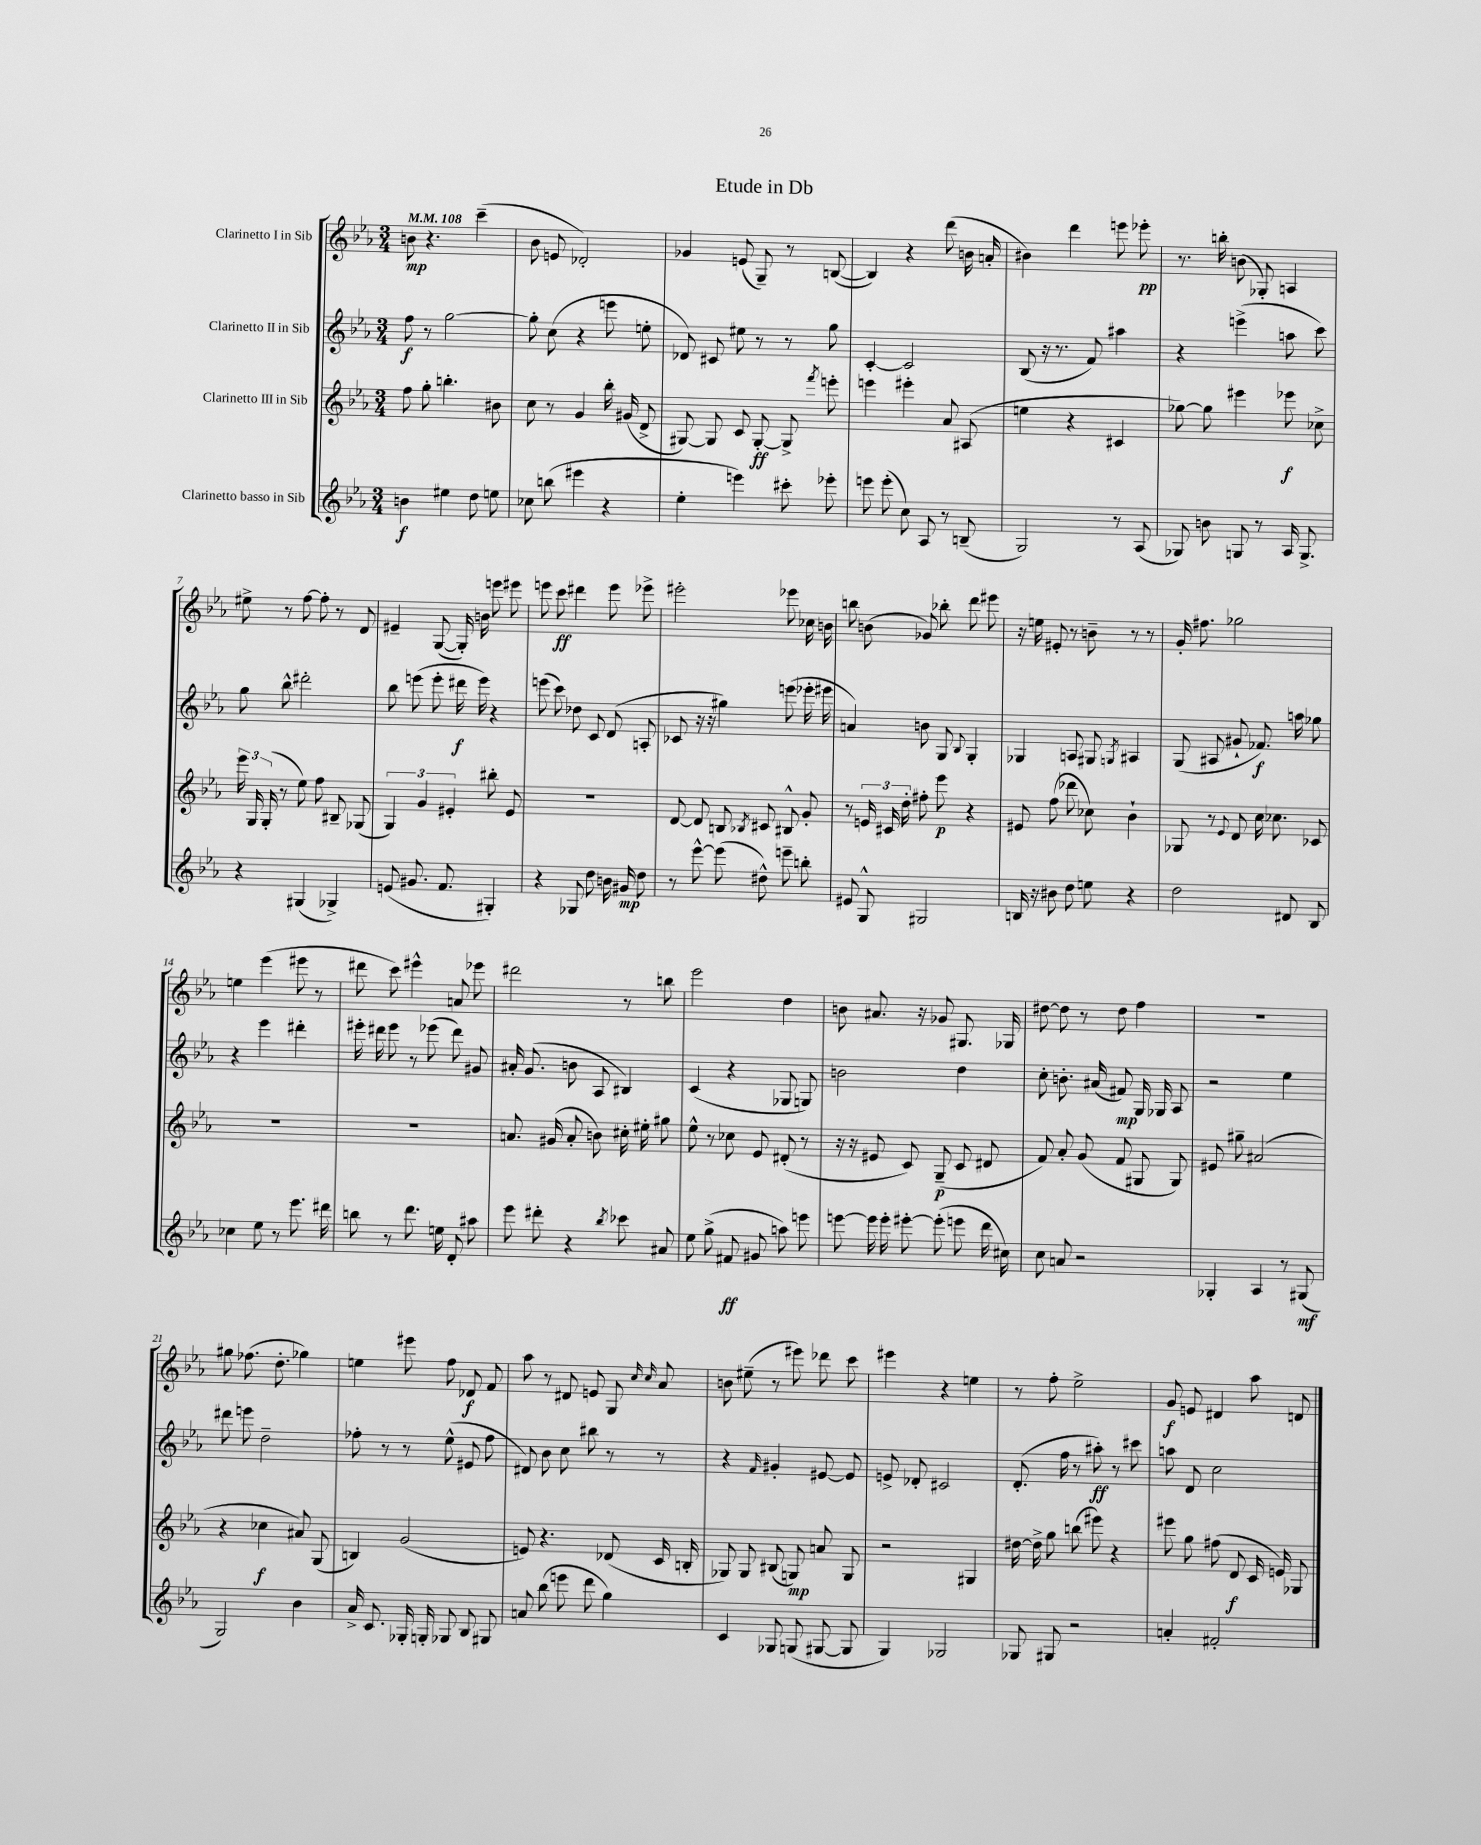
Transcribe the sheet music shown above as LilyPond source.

\header { title = "Etude in Db" }
<<
\new StaffGroup <<
\new Staff = "s0" \with { instrumentName = "Clarinetto I in Sib" } {
    \clef treble \key ees \major \numericTimeSignature \time 3/4 \tempo 4 = 108
    \autoBeamOff b'8\mp r4. c'''4--( |
    bes'8 e'8 des'2-.) |
    ges'4 e'8( g8--) r8 b8~( |
    b4) r4 d'''8( b'16 a'16-. |
    bis'4) d'''4 e'''8 ees'''8-.\pp |
    r8. b''16-. b'8( ges8-.) a4 |
    eis''8-> r8 f''8~ f''8-. r8 d'8 |
    eis'4-- g8~( g16-.) b'16 e'''8 eis'''8 |
    e'''8 c'''8\ff dis'''4 e'''8 ees'''8-> |
    eis'''2-. ees'''8 ces''16 b'16 |
    b''8 b'8( ges'8) bes''8-. d'''8 eis'''8 |
    r16 e''16 eis'8-. r8 b'8-- r8 r8 |
    g'16-. fis''8. ges''2 |
    e''4 ees'''4( eis'''8 r8 |
    dis'''8 c'''8) eis'''4-^ a'8 ees'''8 |
    dis'''2 r8 b''8 |
    ees'''2 d''4 |
    b'8 ais'8. r16 ges'8 gis8. ges16 |
    dis''8~ dis''8 r8 dis''8 f''4 |
    R2. |
    gis''8 fes''8.( d''8.-. ges''4) |
    e''4 eis'''8 f''8 des'8\f f'8 |
    aes''8 r8 dis'8 e'8 g8 \grace { c''16 c''16 } aes'8 |
    b'8 eis''8--( r8 eis'''8) des'''8 c'''8 |
    eis'''4 r4 e''4 |
    r8 f''8-. ees''2-> |
    g'8\f e'8 dis'4 aes''8 d'8 \bar "|." |
}
\new Staff = "s1" \with { instrumentName = "Clarinetto II in Sib" } {
    \clef treble \key ees \major \numericTimeSignature \time 3/4
    \autoBeamOff f''8\f r8 g''2~ |
    g''8-. c''8( r4 e'''8 e''8-. |
    des'8) cis'8 eis''8 r8 r8 g''8 |
    c'4~-. c'2 |
    bes8( r16 r8. f'8) ais''4 |
    r4 e'''4->( a''8 c'''8) |
    g''8 bes''8-^ dis'''2-. |
    bes''8 e'''8( e'''8-. dis'''16\f e'''16) r4 |
    e'''8( c'''8) des''8 c'8 d'8( a8-. |
    ces'8 r16 r16 gis''4) e'''8( ees'''16-. eis'''16 |
    a'4) b'8 g8 \appoggiatura { bes8 } g4-. |
    ges4 a8 gis8 \acciaccatura { g8 } ais4 |
    g8( ais8 gis'8-! fes'8.\f) a''16 ges''8 |
    r4 ees'''4 dis'''4-. |
    eis'''16-. dis'''16 eis'''8 r8 ees'''8( dis'''8) gis'8 |
    ais'16-. g'8.( b'8 aes8 bis4) |
    c'4( r4 ges8 g8) |
    b'2 d''4 |
    c''8-. b'8.-. ais'16( fis'8\mp) g16 ges16 aes8 |
    r2 ees''4 |
    dis'''8 e'''8 d''2-- |
    fes''8-. r8 r8 ees''8-^( eis'8 fes''8 |
    dis'8) bes'8 c''8 bis''8 r8 r8 |
    r4 \grace { f'16 } gis'4-. eis'8~ eis'8 |
    e'8-> des'8-. cis'2 |
    d'8.-.( f''16 r8 ais''8-.\ff) r8 cis'''8 |
    a''8 d'8 c''2 \bar "|." |
}
\new Staff = "s2" \with { instrumentName = "Clarinetto III in Sib" } {
    \clef treble \key ees \major \numericTimeSignature \time 3/4
    \autoBeamOff f''8 g''8-. b''4.-. bis'8 |
    c''8 r8 g'4 bes''16-. gis'16( d'8-> |
    gis8~) gis8 c'8 gis8~-.\ff gis8-> \acciaccatura { f'''8 } e'''8-. |
    e'''4 eis'''4-. aes'8 ais8( |
    e''4 r4 cis'4 |
    ges''8~) ges''8 eis'''4 ees'''8\f ces''8-> |
    \tuplet 3/2 { ees'''16 g16 g16-.( } r8 ees''8) f''8 bis8-- ges8( |
    \tuplet 3/2 { g4) g'4 eis'4-. } bis''8-. eis'8 |
    R2. |
    d'8~ d'8 b8 \acciaccatura { bes8 } cis'8 bis8-^ g'8-. |
    r8 \tuplet 3/2 { e'16 cis'16 d''16-. } fis''8-. ees'''8\p r4 |
    eis'8 f''8( des'''8 ces''8) bes'4-! |
    ges8 r8 \appoggiatura { ees'8 } d'8 c''16 ces''8. ces'8 |
    R2. |
    R2. |
    a'8. gis'16( a'8-. b'8) cis''16-. eis''16-. gis''8 |
    ees''8-^ r8 ces''8 ees'8 dis'8-.( r8 |
    r16 r16 eis'8 c'8) g8--\p( c'8 dis'8 |
    f'8) aes'8-. g'8( f'8 gis8 gis8) |
    eis'8 gis''8-- ais'2( |
    r4 ces''4\f ais'8) g8( |
    b4) g'2( |
    e'8) r4. des'8( c'16 b16-. |
    ges8) ges8 bis8( g8\mp) a'8 g8 |
    r2 gis4 |
    dis''16~ dis''16-> g''8 b''8( eis'''8) r4 |
    eis'''8 g''8 fis''8( d'8\f c'16 e'16) ges8 \bar "|." |
}
\new Staff = "s3" \with { instrumentName = "Clarinetto basso in Sib" } {
    \clef treble \key ees \major \numericTimeSignature \time 3/4
    \autoBeamOff b'4\f eis''4 d''8 e''8 |
    ces''8 b''8( eis'''4 r4 |
    ees''4-. e'''4) cis'''8-. ees'''8-. |
    e'''8 e'''8-.( c''8) aes8 r8 b8--( |
    g2) r8 aes8( |
    ges8) b'8 g8 r8 aes16 g8.-> |
    r4 gis4( ges4->) |
    e'8( gis'8. f'8. gis4-.) |
    r4 ges8 d''8 b'16 gis'16\mp d''8 |
    r8 ees'''8~-^ ees'''8( dis''8-^) e'''8-- b''8-. |
    eis'8 g8-^ gis2 |
    b16 r16 bis'8 d''8 e''8 r4 |
    d''2 dis'8 bes8 |
    ces''4 ees''8 r8 ees'''8. dis'''16 |
    b''8 r8 d'''8. e''16 d'8-. ais''8 |
    ees'''8 dis'''8-. r4 \acciaccatura { bes''8 } ces'''8 ais'8 |
    ees''8 g''8->( fis'8\ff gis'8 a''8) e'''8 |
    e'''8~ e'''16 e'''16-. eis'''8~-. eis'''8-.( e'''8 d'''16 cis''16) |
    c''8 a'8 r2 |
    ges4-. aes4 r8 gis8\mf( |
    g2) bes'4 |
    aes'16-> c'8. ges16-. g16-. ges8 bes8 gis8 |
    a'8 bes''8( e'''8 d'''8 g''4) |
    c'4 ges8 g8( gis8~ gis8 |
    g4) ges2 |
    ges8 gis8 r2 |
    a'4-. fis'2-. \bar "|." |
}
>>
>>
